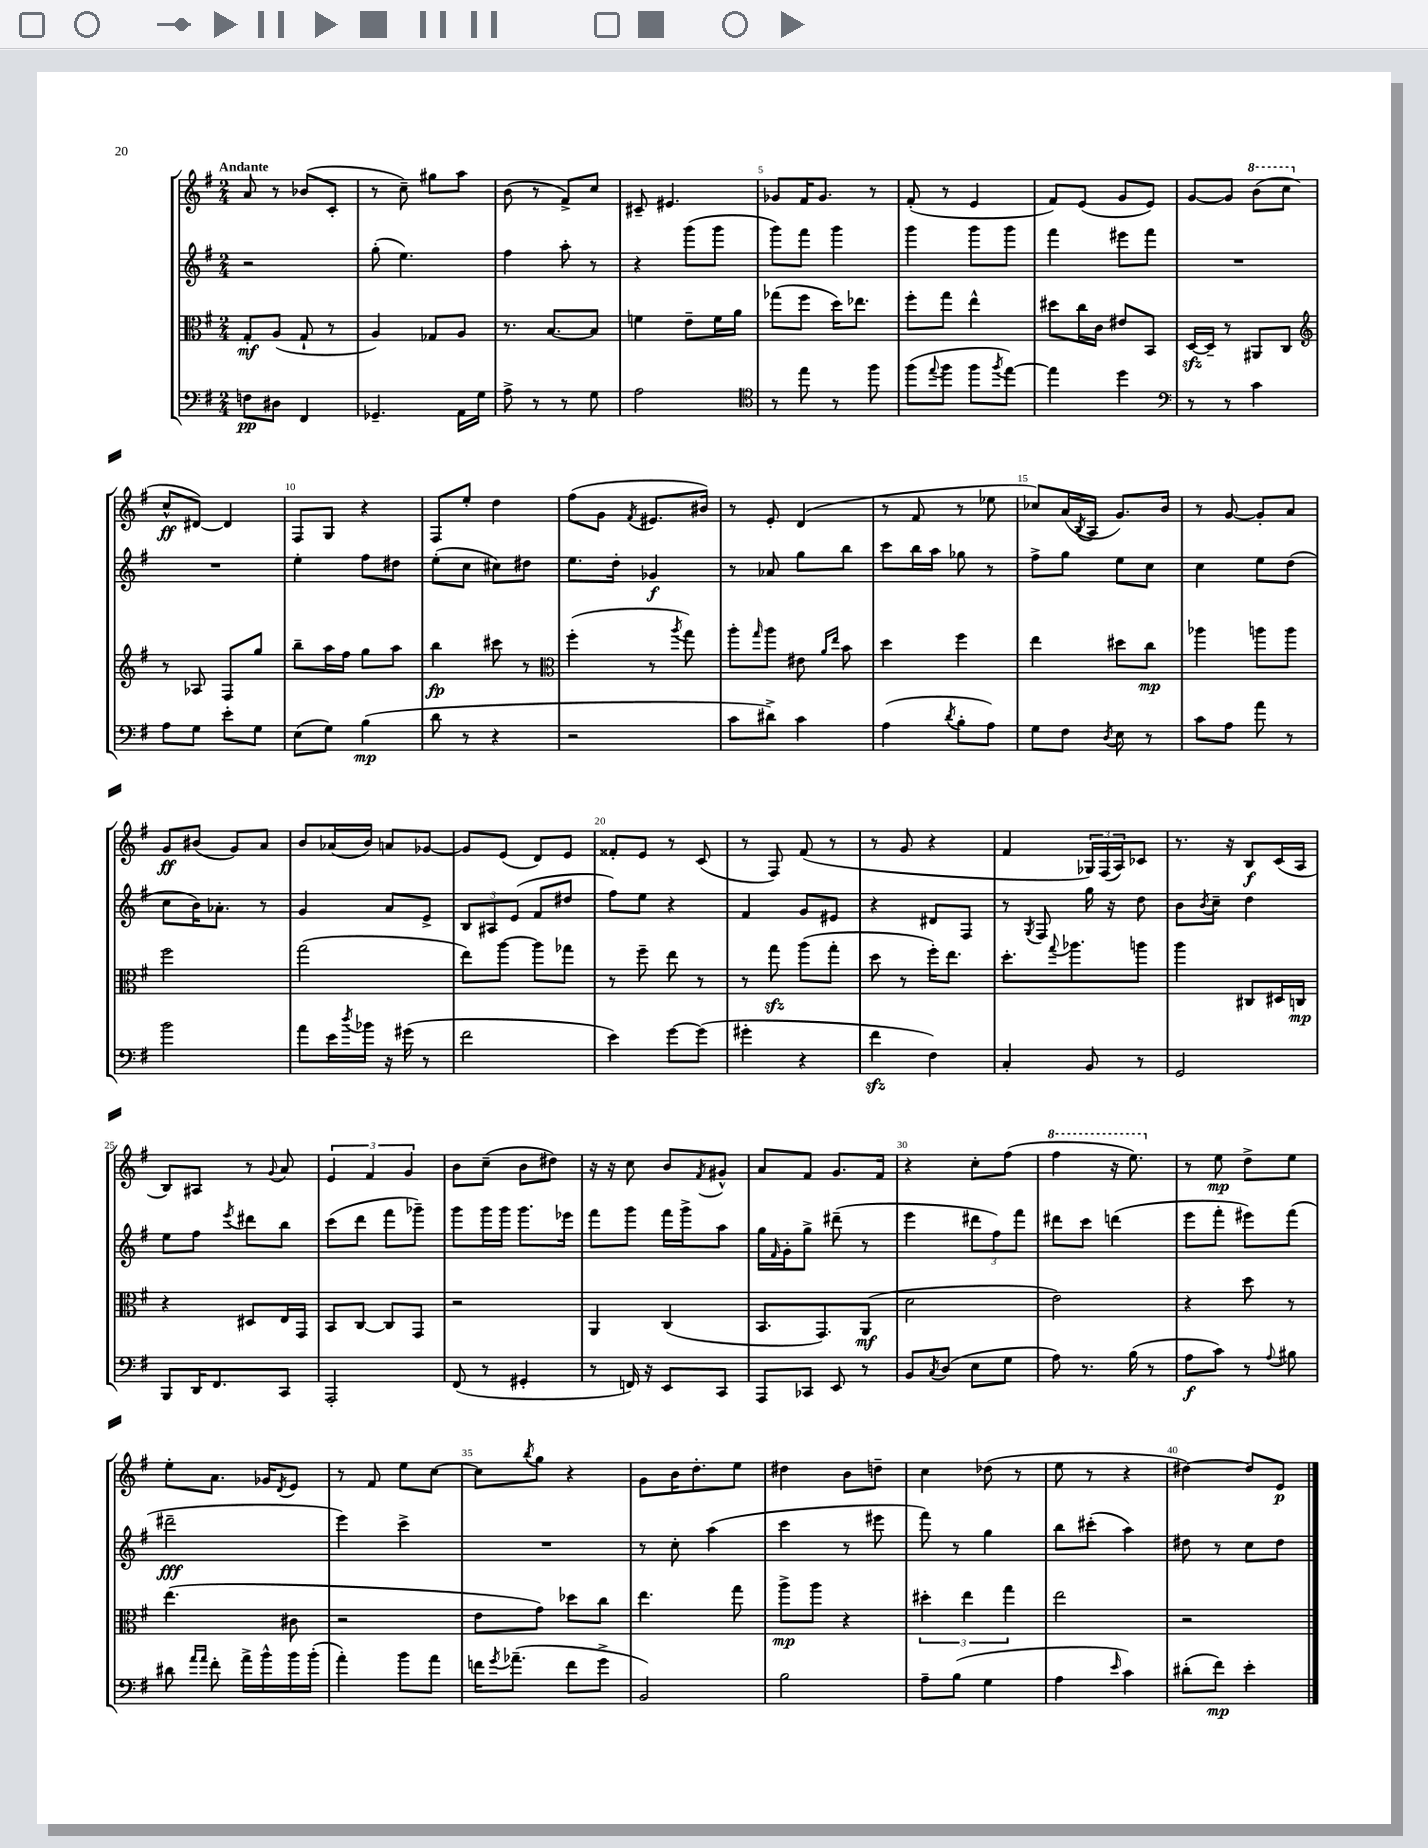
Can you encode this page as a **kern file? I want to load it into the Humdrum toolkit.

**kern	**dynam	**kern	**dynam	**kern	**dynam	**kern	**dynam
*part4	*part4	*part3	*part3	*part2	*part2	*part1	*part1
*staff4	*staff4	*staff3	*staff3	*staff2	*staff2	*staff1	*staff1
*clefF4	*	*clefC3	*	*clefG2	*	*clefG2	*
*k[f#]	*	*k[f#]	*	*k[f#]	*	*k[f#]	*
*M2/4	*	*M2/4	*	*M2/4	*	*M2/4	*
=1	=1	=1	=1	=1	=1	=1	=1
!	!	!	!	!	!	!LO:TX:a:B:t=Andante	!
8Fn\L	pp	8G'/L	mf	2r	.	8a/	.
8D#X\J	.	(8A/J	.	.	.	8r	.
4FF#/	.	8G`/	.	.	.	(8b-X/L	.
.	.	8r	.	.	.	8c'/J	.
=2	=2	=2	=2	=2	=2	=2	=2
4.GG-X~/	.	4A/)	.	(8gg'\	.	8r	.
.	.	.	.	4.ee\)	.	8cc~\)	.
.	.	8G-X/L	.	.	.	8gg#X\L	.
16AA\LL	.	8A/J	.	.	.	8aa\J	.
16G\JJ	.	.	.	.	.	.	.
=3	=3	=3	=3	=3	=3	=3	=3
8A^\	.	8.r	.	4ff#\	.	(8b\	.
8r	.	.	.	.	.	8r	.
.	.	[8.B/L	.	.	.	.	.
8r	.	.	.	8aa'\	.	8f#^/L)	.
8G\	.	8B/J]	.	8r	.	8cc/J	.
=4	=4	=4	=4	=4	=4	=4	=4
2A\	.	4fn\	.	4r	.	8c#X~/	.
.	.	.	.	.	.	4.e#X/	.
.	.	8e~\L	.	(8ggg\L	.	.	.
.	.	16f\L	.	8ggg\J	.	.	.
.	.	16a\JJ	.	.	.	.	.
=5	=5	=5	=5	=5	=5	=5	=5
*clefC4	*	*	*	*	*	*	*
8r	.	(8gg-X\L	.	8ggg\L)	.	8g-X/L	.
8ee\	.	8ff#\J	.	8fff#\J	.	16f#/K	.
.	.	.	.	.	.	8.g-/J	.
8r	.	16dd\KL)	.	4ggg\	.	.	.
.	.	8.ee-X\J	.	.	.	.	.
8ff#\	.	.	.	.	.	8r	.
=6	=6	=6	=6	=6	=6	=6	=6
(8ff#\L	.	8ff#'\L	.	4ggg\	.	(8f#'/	.
8qqee/	.	.	.	.	.	.	.
8ff#\J	.	8gg\J	.	.	.	8r	.
8ff#\L	.	4ee^^\	.	8ggg\L	.	4e/	.
8qff#/	.	.	.	.	.	.	.
[8ee\J)	.	.	.	8ggg\J	.	.	.
=7	=7	=7	=7	=7	=7	=7	=7
4ee\]	.	8dd#X\L	.	4fff#\	.	8f#/L)	.
.	.	16cc\L	.	.	.	(8e/J	.
.	.	16c\JJ	.	.	.	.	.
4dd\	.	8e#X/L	.	8eee#X\L	.	8g/L	.
.	.	8BB/J	.	8fff#\J	.	8e/J)	.
=8	=8	=8	=8	=8	=8	=8	=8
*clefF4	*	*	*	*	*	*	*
8r	.	[16Dzz/LL	.	2r	.	[8g/L	.
.	.	16D~/JJ]	.	.	.	.	.
8r	.	8r	.	.	.	8g/J]	.
*	*	*	*	*	*	*8va	*
4c\	.	8AA#X/L	.	.	.	(8bb\L	.
.	.	8C/J	.	.	.	8ccc\J	.
!!LO:LB:g=z
=9	=9	=9	=9	=9	=9	=9	=9
*	*	*clefG2	*	*	*	*	*
*	*	*	*	*	*	*X8va	*
8A\L	.	8r	.	2r	.	8cc^^/L	ff
8G\J	.	8A-X/	.	.	.	[8d#X/J)	.
8e'\L	.	8F#/L	.	.	.	4d#/]	.
8G\J	.	8gg/J	.	.	.	.	.
=10	=10	=10	=10	=10	=10	=10	=10
(8E\L	.	8bb~\L	.	4ee'\	.	8F#/L	.
8G\J)	.	16aa\L	.	.	.	8G/J	.
.	.	16ff#\JJ	.	.	.	.	.
(4B\	mp	8gg\L	.	8ff#\L	.	4r	.
.	.	8aa\J	.	8dd#X\J	.	.	.
=11	=11	=11	=11	=11	=11	=11	=11
8d\	.	4bb\	fp	(8ee'\L	.	8F#/L	.
8r	.	.	.	8cc\J	.	8ee'/J	.
4r	.	8ccc#X\	.	8cc#X\L)	.	4dd\	.
.	.	8r	.	8dd#X\J	.	.	.
=12	=12	=12	=12	=12	=12	=12	=12
*	*	*clefC3	*	*	*	*	*
2r	.	(4ff#'\	.	8.ee\L	.	(8ff#\L	.
.	.	.	.	.	.	8g\J	.
.	.	.	.	16dd'\Jk	.	.	.
.	.	.	.	.	.	8qf#/	.
.	.	8r	.	4g-X/	f	8.e#X/L	.
.	.	8qaa/	.	.	.	.	.
.	.	8gg\)	.	.	.	.	.
.	.	.	.	.	.	16b#X/Jk)	.
=13	=13	=13	=13	=13	=13	=13	=13
8c\L	.	8aa'\L	.	8r	.	8r	.
.	.	16qqgg/	.	.	.	.	.
8d#X^\J)	.	8aa\J	.	8a-X/	.	8e'/	.
4c\	.	8e#X\	.	8gg\L	.	(4d/	.
.	.	16qqa/LL	.	.	.	.	.
.	.	16qqee/JJ	.	.	.	.	.
.	.	8b\	.	8bb\J	.	.	.
=14	=14	=14	=14	=14	=14	=14	=14
(4A\	.	4dd\	.	8ccc\L	.	8r	.
.	.	.	.	16bb\L	.	8f#/	.
.	.	.	.	16aa\JJ	.	.	.
8qd/	.	.	.	.	.	.	.
8B'\L	.	4ff#\	.	8gg-X\	.	8r	.
8A\J)	.	.	.	8r	.	8ee-X\	.
=15	=15	=15	=15	=15	=15	=15	=15
8G\L	.	4ee\	.	8ff#^\L	.	8cc-X/L)	.
8F#\J	.	.	.	8gg\J	.	(16a/L	.
.	.	.	.	.	.	8qB/	.
.	.	.	.	.	.	16A/JJ	.
8qD/	.	.	.	.	.	.	.
8E\	.	8dd#X\L	.	8ee\L	.	8.g/L)	.
8r	.	8cc\J	mp	8cc\J	.	.	.
.	.	.	.	.	.	16b/Jk	.
=16	=16	=16	=16	=16	=16	=16	=16
8c\L	.	4aa-X\	.	4cc\	.	8r	.
8A\J	.	.	.	.	.	[8g/	.
8a\	.	8aan\L	.	8ee\L	.	8g'/L]	.
8r	.	8aa\J	.	(8dd\J	.	8a/J	.
!!LO:LB:g=z
=17	=17	=17	=17	=17	=17	=17	=17
2b\	.	2ff#\	.	8cc\L	.	8g/L	ff
.	.	.	.	16b\K)	.	(8b#X/J	.
.	.	.	.	8.a-X'\J	.	.	.
.	.	.	.	.	.	8g/L)	.
.	.	.	.	8r	.	8a/J	.
=18	=18	=18	=18	=18	=18	=18	=18
8a\L	.	(2gg\	.	4g/	.	8b/L	.
16e\L	.	.	.	.	.	(16a-X/L	.
8qdd/	.	.	.	.	.	.	.
16b-X\JJ	.	.	.	.	.	16b/JJ)	.
16r	.	.	.	8a/L	.	8an/L	.
(16g#X\	.	.	.	.	.	.	.
8r	.	.	.	8e^/J	.	[8g-X/J	.
=19	=19	=19	=19	=19	=19	=19	=19
2f#\	.	8ee\L)	.	12B/L	.	8g-/L]	.
.	.	.	.	12A#X/	.	.	.
.	.	[8aa\J	.	.	.	(8e/J	.
.	.	.	.	(12e/J	.	.	.
.	.	8aa\L]	.	8f#/L	.	8d/L)	.
.	.	8gg-X\J	.	8dd#X/J	.	8e/J	.
=20	=20	=20	=20	=20	=20	=20	=20
4e\)	.	8r	.	8ff#\L)	.	8f##X'/L	.
.	.	8ff#~\	.	8ee\J	.	8e/J	.
[8g\L	.	8ee\	.	4r	.	8r	.
(8g\J]	.	8r	.	.	.	(8c/	.
=21	=21	=21	=21	=21	=21	=21	=21
4g#X'\	.	8r	.	4f#/	.	8r	.
.	.	8ggzz\	.	.	.	8F#/)	.
4r	.	(8aa\L	.	8g/L	.	(8f#/	.
.	.	8gg'\J	.	8e#X/J	.	8r	.
=22	=22	=22	=22	=22	=22	=22	=22
4f#zz\	.	8dd\	.	4r	.	8r	.
.	.	8r	.	.	.	8g/	.
4F#\)	.	16ff#'\KL)	.	8d#X/L	.	4r	.
.	.	8.ee\J	.	.	.	.	.
.	.	.	.	8F#/J	.	.	.
=23	=23	=23	=23	=23	=23	=23	=23
4C'/	.	8.dd'\L	.	8r	.	4f#/	.
.	.	.	.	8qG/	.	.	.
.	.	.	.	8F#/	.	.	.
.	.	8qqgg/	.	.	.	.	.
.	.	8.aa-X\	.	.	.	.	.
8BB/	.	.	.	16gg\	.	24G-X/LL)	.
.	.	.	.	.	.	(24F#/	.
.	.	.	.	16r	.	.	.
.	.	.	.	.	.	24A/J)	.
8r	.	8aan\J	.	8dd\	.	8c-X/J	.
=24	=24	=24	=24	=24	=24	=24	=24
2GG/	.	4aa\	.	8b\L	.	8.r	.
.	.	.	.	8qb/	.	.	.
.	.	.	.	8cc~\J	.	.	.
.	.	.	.	.	.	16r	.
.	.	8C#X/L	.	4dd\	.	8B/L	f
.	.	16D#X/L	.	.	.	(16c/L	.
.	.	16Cn/JJ	mp	.	.	16A/JJ	.
!!LO:LB:g=z
=25	=25	=25	=25	=25	=25	=25	=25
8BBB/L	.	4r	.	8ee\L	.	8B/L)	.
16DD/K	.	.	.	8ff#\J	.	8A#X/J	.
8.FF#/	.	.	.	.	.	.	.
.	.	.	.	8qeee/	.	.	.
.	.	8D#X/L	.	8ddd#X\L	.	8r	.
.	.	.	.	.	.	8qqg/	.
8CC/J	.	16E/L	.	8bb\J	.	8a/	.
.	.	16GG/JJ	.	.	.	.	.
=26	=26	=26	=26	=26	=26	=26	=26
2AAA'/	.	8BB/L	.	(8ccc\L	.	6e/	.
.	.	[8C/J	.	8ddd\J	.	.	.
.	.	.	.	.	.	6f#/	.
.	.	8C/L]	.	8fff#\L	.	.	.
.	.	.	.	.	.	6g/	.
.	.	8GG/J	.	8ggg-X~\J)	.	.	.
=27	=27	=27	=27	=27	=27	=27	=27
(8FF#/	.	2r	.	8ggg\L	.	8b\L	.
8r	.	.	.	16ggg\L	.	(8cc~\J	.
.	.	.	.	16ggg\JJ	.	.	.
4GG#X'/	.	.	.	8.ggg\L	.	8b\L	.
.	.	.	.	.	.	8dd#X\J)	.
.	.	.	.	16eee-X\Jk	.	.	.
=28	=28	=28	=28	=28	=28	=28	=28
8r	.	4AA/	.	8fff#\L	.	16r	.
.	.	.	.	.	.	16r	.
16FFn/)	.	.	.	8ggg\J	.	8cc\	.
16r	.	.	.	.	.	.	.
8EE/L	.	(4C/	.	16fff#\LL	.	8b/L	.
.	.	.	.	16ggg^\J	.	.	.
.	.	.	.	.	.	8qf#/	.
8CC/J	.	.	.	8aa\J	.	8g#X^^/J	.
=29	=29	=29	=29	=29	=29	=29	=29
8AAA/L	.	8.BB/L	.	16gg\LL	.	8a/L	.
.	.	.	.	16qqf#/	.	.	.
.	.	.	.	16g'\J	.	.	.
8CC-X/J	.	.	.	8gg^\J	.	8f#/J	.
.	.	8.GG/)	.	.	.	.	.
8EE/	.	.	.	(8ddd#X~\	.	8.g/L	.
8r	.	(8AA/J	mf	8r	.	.	.
.	.	.	.	.	.	16f#/Jk	.
=30	=30	=30	=30	=30	=30	=30	=30
8BB/L	.	2d\	.	4eee\	.	4r	.
8qC/	.	.	.	.	.	.	.
(8D/J	.	.	.	.	.	.	.
8E\L	.	.	.	12ddd#X\L	.	8cc'\L	.
.	.	.	.	12ff#\)	.	.	.
8G\J	.	.	.	.	.	(8ff#\J	.
.	.	.	.	12fff#\J	.	.	.
=31	=31	=31	=31	=31	=31	=31	=31
*	*	*	*	*	*	*8va	*
8A\)	.	2e\)	.	8ddd#X\L	.	4fff#\	.
8.r	.	.	.	8ccc\J	.	.	.
.	.	.	.	(4dddn\	.	16r	.
(16B\	.	.	.	.	.	8.eee\)	.
8r	.	.	.	.	.	.	.
=32	=32	=32	=32	=32	=32	=32	=32
*	*	*	*	*	*	*X8va	*
8A\L	f	4r	.	8eee\L	.	8r	.
8c\J)	.	.	.	8fff#'\J	.	8ee\	mp
8r	.	8dd\	.	8eee#X\L)	.	8dd^\L	.
8qqA/	.	.	.	.	.	.	.
8B#X\	.	8r	.	(8fff#\J	.	8ee\J	.
!!LO:LB:g=z
=33	=33	=33	=33	=33	=33	=33	=33
8d#X\	.	(4.ee\	.	2ddd#X~\	fff	8ee'\L	.
16qqa/LL	.	.	.	.	.	.	.
16qqa/JJ	.	.	.	.	.	.	.
8f#'\	.	.	.	.	.	8.a\J	.
16a^\LL	.	.	.	.	.	.	.
16b^^\	.	.	.	.	.	16g-X/KL	.
.	.	.	.	.	.	8qd/	.
16b\	.	8c#X\	.	.	.	8e/J	.
(16b'\JJ	.	.	.	.	.	.	.
=34	=34	=34	=34	=34	=34	=34	=34
4a'\)	.	2r	.	4eee\)	.	8r	.
.	.	.	.	.	.	8f#/	.
8b\L	.	.	.	4ccc^\	.	8ee\L	.
8a\J	.	.	.	.	.	[8cc\J	.
=35	=35	=35	=35	=35	=35	=35	=35
16fn\KL	.	8e\L	.	2r	.	8cc\L]	.
8qg/	.	.	.	.	.	.	.
(8.a-X~\J	.	.	.	.	.	.	.
.	.	.	.	.	.	8qbb/	.
.	.	8g\J)	.	.	.	8gg\J	.
8f\L	.	8dd-X\L	.	.	.	4r	.
8g^\J	.	8cc\J	.	.	.	.	.
=36	=36	=36	=36	=36	=36	=36	=36
2BB/)	.	4.ee\	.	8r	.	8g\L	.
.	.	.	.	8cc'\	.	16b\K	.
.	.	.	.	.	.	8.dd'\	.
.	.	.	.	(4aa\	.	.	.
.	.	8gg\	.	.	.	8ee\J	.
=37	=37	=37	=37	=37	=37	=37	=37
2B\	.	8aa^\L	mp	4ccc\	.	4dd#X\	.
.	.	8aa\J	.	.	.	.	.
.	.	4r	.	8r	.	8b\L	.
.	.	.	.	8eee#X\	.	8ddn~\J	.
=38	=38	=38	=38	=38	=38	=38	=38
8A~\L	.	6dd#X'\	.	8fff#\)	.	4cc\	.
(8B\J	.	.	.	8r	.	.	.
.	.	6ee\	.	.	.	.	.
4G\	.	.	.	4gg\	.	(8dd-X\	.
.	.	6gg\	.	.	.	.	.
.	.	.	.	.	.	8r	.
=39	=39	=39	=39	=39	=39	=39	=39
4A\	.	2ee\	.	8bb\L	.	8ee\	.
.	.	.	.	(8ccc#X'\J	.	8r	.
16qqe/	.	.	.	.	.	.	.
4c\)	.	.	.	4aa\)	.	4r	.
=40	=40	=40	=40	=40	=40	=40	=40
(8d#X'\L	.	2r	.	8dd#X\	.	[4dd#X\)	.
8f#\J)	mp	.	.	8r	.	.	.
4e'\	.	.	.	8cc\L	.	8dd#/L]	.
.	.	.	.	8dd#\J	.	8e/J	p
==	==	==	==	==	==	==	==
*-	*-	*-	*-	*-	*-	*-	*-
